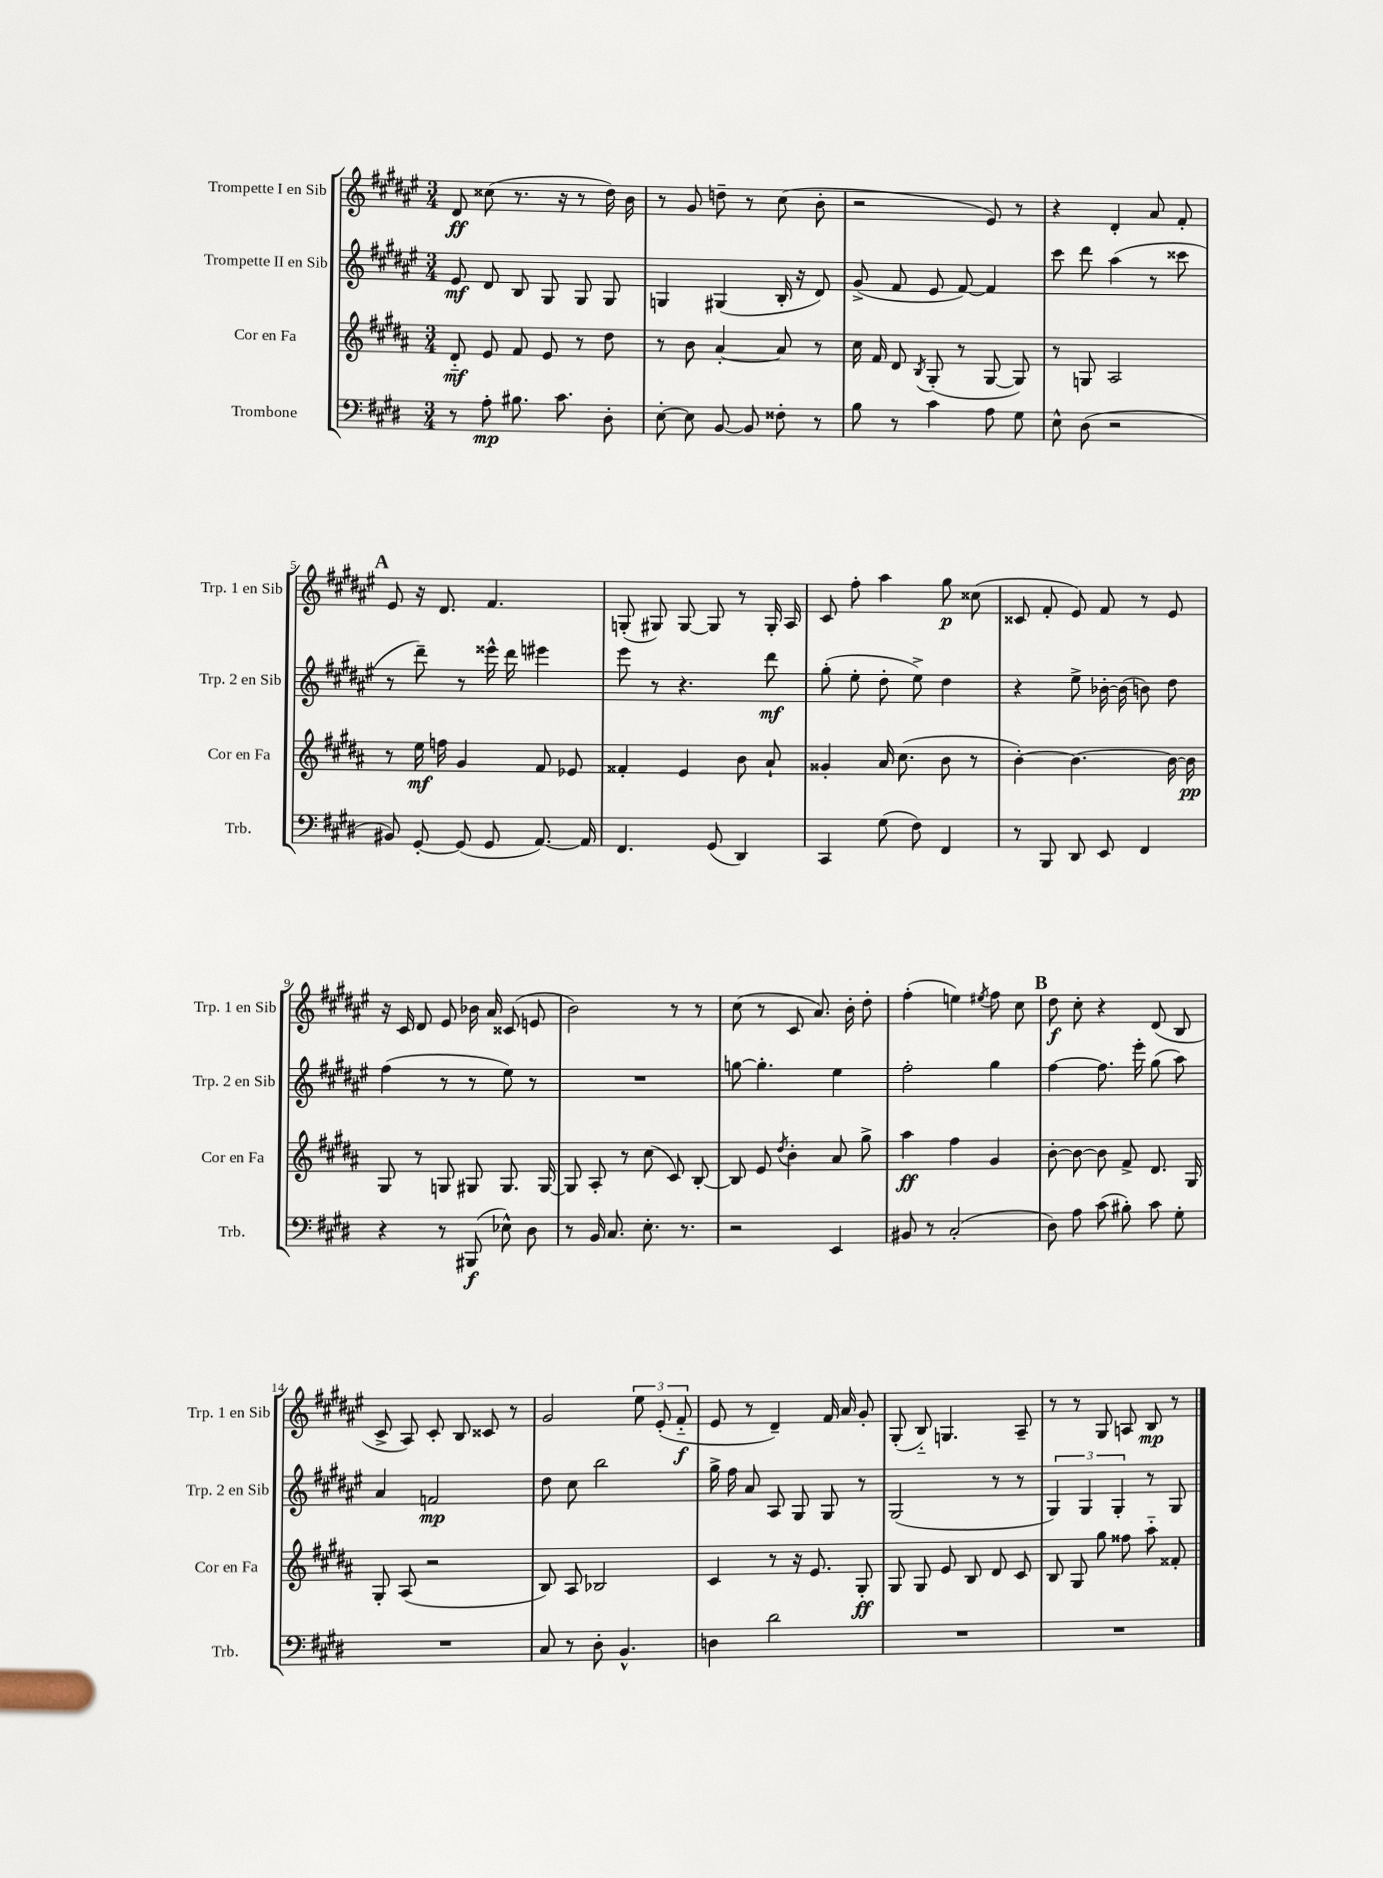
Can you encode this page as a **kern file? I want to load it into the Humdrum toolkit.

**kern	**dynam	**kern	**dynam	**kern	**dynam	**kern	**dynam
*part4	*part4	*part3	*part3	*part2	*part2	*part1	*part1
*staff4	*staff4	*staff3	*staff3	*staff2	*staff2	*staff1	*staff1
*I"Trombone	*	*I"Cor en Fa	*	*I"Trompette II en Sib	*	*I"Trompette I en Sib	*
*I'Trb.	*	*I'Cor en Fa	*	*I'Trp. 2 en Sib	*	*I'Trp. 1 en Sib	*
*clefF4	*	*clefG2	*	*clefG2	*	*clefG2	*
*k[f#c#g#d#]	*	*k[f#c#g#d#a#]	*	*k[f#c#g#d#a#e#]	*	*k[f#c#g#d#a#e#]	*
*M3/4	*	*M3/4	*	*M3/4	*	*M3/4	*
=1	=1	=1	=1	=1	=1	=1	=1
8r	.	8d#/	mf	8e#/	mf	8d#/	ff
8A'\	mp	8e/	.	8d#/	.	(8cc##X\	.
8.B#X\	.	8f#/	.	8B/	.	8.r	.
.	.	8e/	.	8G#/	.	.	.
8.c#\	.	.	.	.	.	16r	.
.	.	8r	.	8G#/	.	8r	.
8D#'\	.	8dd#\	.	8G#/	.	16dd#\)	.
.	.	.	.	.	.	16b\	.
=2	=2	=2	=2	=2	=2	=2	=2
[8E'\	.	8r	.	4Gn/	.	8r	.
8E\]	.	8b\	.	.	.	8g#/	.
[8BB/	.	[4a#'/	.	(4G#X/	.	8ddn~\	.
8BB/]	.	.	.	.	.	8r	.
8F##X'\	.	8a#/]	.	16B'/	.	(8cc#\	.
.	.	.	.	16r	.	.	.
8r	.	8r	.	8d#/)	.	8b'\	.
=3	=3	=3	=3	=3	=3	=3	=3
8B\	.	16cc#\	.	(8g#^/	.	2r	.
.	.	16f#/	.	.	.	.	.
8r	.	8d#/	.	8f#/	.	.	.
.	.	8qB/	.	.	.	.	.
4c#\	.	(8G#'/	.	8e#/	.	.	.
.	.	8r	.	[8f#/)	.	.	.
8A\	.	[8G#/	.	4f#/]	.	8e#/)	.
8G#\	.	8G#/])	.	.	.	8r	.
=4	=4	=4	=4	=4	=4	=4	=4
8E^^\	.	8r	.	8ccc#\	.	4r	.
(8D#\	.	8Gn/	.	8ddd#\	.	.	.
2r	.	2A#/	.	(4aa#\	.	4d#'/	.
.	.	.	.	8r	.	8a#/	.
.	.	.	.	8ccc##X\	.	8f#'/	.
!!LO:LB:g=z
!!LO:REH:place=s1:t=A
=5	=5	=5	=5	=5	=5	=5	=5
8BB#X/)	.	8r	.	8r	.	8e#/	.
[8GG#'/	.	16ee\	mf	8ddd#~\)	.	16r	.
.	.	16ffn\	.	.	.	8.d#/	.
(8GG#/]	.	4g#/	.	8r	.	.	.
8GG#/	.	.	.	16eee##X^^\	.	4.f#/	.
.	.	.	.	16ddd#\	.	.	.
[8.AA/)	.	8f#/	.	4eee#X\	.	.	.
.	.	8e-X/	.	.	.	.	.
16AA/]	.	.	.	.	.	.	.
=6	=6	=6	=6	=6	=6	=6	=6
4.FF#/	.	4f##X'/	.	8eee#\	.	(8Gn'/	.
.	.	.	.	8r	.	8G#X/)	.
.	.	4e/	.	4.r	.	[8G#/	.
(8GG#/	.	.	.	.	.	8G#/]	.
4DD#/)	.	8b\	.	.	.	8r	.
.	.	8a#`/	.	8ddd#\	mf	16G#'/	.
.	.	.	.	.	.	16A#/	.
=7	=7	=7	=7	=7	=7	=7	=7
4CC#/	.	4g##X'/	.	(8gg#'\	.	8c#/	.
.	.	.	.	8ee#'\	.	8ff#'\	.
(8G#\	.	16a#/	.	8dd#'\	.	4aa#\	.
.	.	(8.cc#\	.	.	.	.	.
8F#\)	.	.	.	8ee#^\)	.	.	.
4FF#/	.	8b\	.	4dd#\	.	8gg#\	p
.	.	8r	.	.	.	(8cc##X\	.
=8	=8	=8	=8	=8	=8	=8	=8
8r	.	[4b'\)	.	4r	.	8c##X/	.
8BBB/	.	.	.	.	.	8f#'/	.
8DD#/	.	4.b\_	.	8ee#^\	.	8e#/)	.
8EE/	.	.	.	[16b-X'\	.	8f#/	.
.	.	.	.	(16b-\]	.	.	.
4FF#/	.	.	.	8bn\)	.	8r	.
.	.	16b\_	.	8dd#\	.	8e#/	.
.	.	16b\]	pp	.	.	.	.
!!LO:LB:g=z
=9	=9	=9	=9	=9	=9	=9	=9
4r	.	8G#/	.	(4ff#\	.	16r	.
.	.	.	.	.	.	16c#/	.
.	.	8r	.	.	.	8d#/	.
8r	.	8Gn/	.	8r	.	8e#/	.
(8BBB#X/	f	8G#X/	.	8r	.	16b-X\	.
.	.	.	.	.	.	16a#/	.
8E-X^^\)	.	8.G#/	.	8ee#\)	.	(8c##X/	.
8D#\	.	.	.	8r	.	8en/	.
.	.	[16G#/	.	.	.	.	.
=10	=10	=10	=10	=10	=10	=10	=10
8r	.	8G#/]	.	2.r	.	2b\)	.
16BB/	.	8A#'/	.	.	.	.	.
8.C#/	.	.	.	.	.	.	.
.	.	8r	.	.	.	.	.
8.E'\	.	(8cc#\	.	.	.	.	.
.	.	8c#/)	.	.	.	8r	.
8.r	.	.	.	.	.	.	.
.	.	[8B'/	.	.	.	8r	.
=11	=11	=11	=11	=11	=11	=11	=11
2r	.	8B/]	.	[8ggn\	.	(8cc#\	.
.	.	8e/	.	4.gg'\]	.	8r	.
.	.	8qdd#/	.	.	.	.	.
.	.	4b'\	.	.	.	8c#/	.
.	.	.	.	.	.	8.a#/)	.
4EE/	.	8a#/	.	4ee#\	.	.	.
.	.	.	.	.	.	16b'\	.
.	.	8gg#^\	.	.	.	8dd#'\	.
=12	=12	=12	=12	=12	=12	=12	=12
8BB#X/	.	4aa#\	ff	2ff#'\	.	(4ff#'\	.
8r	.	.	.	.	.	.	.
(2C#'/	.	4ff#\	.	.	.	4een\)	.
.	.	.	.	.	.	8qee#X/	.
.	.	4g#/	.	4gg#\	.	8ff#\	.
.	.	.	.	.	.	8cc#\	.
!!LO:REH:place=s1:t=B
=13	=13	=13	=13	=13	=13	=13	=13
8D#\)	.	[8b'\	.	[4ff#\	.	8dd#\	f
8A\	.	8b\_	.	.	.	8cc#'\	.
(8c#\	.	8b\]	.	8.ff#\]	.	4r	.
8B#X'\)	.	8f#^/	.	.	.	.	.
.	.	.	.	16eee#'\	.	.	.
8c#\	.	8.d#/	.	(8gg#\	.	(8d#/	.
8G#'\	.	.	.	8aa#\)	.	8B/	.
.	.	16G#/	.	.	.	.	.
!!LO:LB:g=z
=14	=14	=14	=14	=14	=14	=14	=14
2.r	.	8G#'/	.	4a#/	.	8c#^/	.
.	.	(8A#/	.	.	.	8A#/)	.
.	.	2r	.	2fn/	mp	8c#'/	.
.	.	.	.	.	.	8B/	.
.	.	.	.	.	.	8c##X/	.
.	.	.	.	.	.	8r	.
=15	=15	=15	=15	=15	=15	=15	=15
8C#/	.	8B/)	.	8dd#\	.	2g#/	.
8r	.	8A#/	.	8cc#\	.	.	.
8D#'\	.	2B-X/	.	2bb\	.	.	.
4.BB^^/	.	.	.	.	.	.	.
.	.	.	.	.	.	12ee#\	.
.	.	.	.	.	.	(12e#'/	.
.	.	.	.	.	.	12f#/	f
=16	=16	=16	=16	=16	=16	=16	=16
4Dn\	.	4c#/	.	16gg#^\	.	8e#/	.
.	.	.	.	16ff#\	.	.	.
.	.	.	.	8a#/	.	8r	.
2d#\	.	8r	.	8A#/	.	4d#~/)	.
.	.	16r	.	8G#/	.	.	.
.	.	8.e/	.	.	.	.	.
.	.	.	.	8G#/	.	16f#/	.
.	.	.	.	.	.	16a#/	.
.	.	8G#'/	ff	8r	.	8g#'/	.
=17	=17	=17	=17	=17	=17	=17	=17
2.r	.	8G#/	.	(2G#/	.	(8G#'/	.
.	.	8G#/	.	.	.	8B/)	.
.	.	8e/	.	.	.	4.Gn/	.
.	.	8B/	.	.	.	.	.
.	.	8d#/	.	8r	.	.	.
.	.	8c#/	.	8r	.	8A#~/	.
=18	=18	=18	=18	=18	=18	=18	=18
2.r	.	8B/	.	6G#/)	.	8r	.
.	.	8G#/	.	.	.	8r	.
.	.	.	.	6G#/	.	.	.
.	.	8gg#\	.	.	.	8G#/	.
.	.	.	.	6G#'/	.	.	.
.	.	8ff##X\	.	.	.	8An/	.
.	.	8aa#\	.	8r	.	8B/	mp
.	.	8f##X'/	.	8G#/	.	8r	.
==	==	==	==	==	==	==	==
*-	*-	*-	*-	*-	*-	*-	*-
